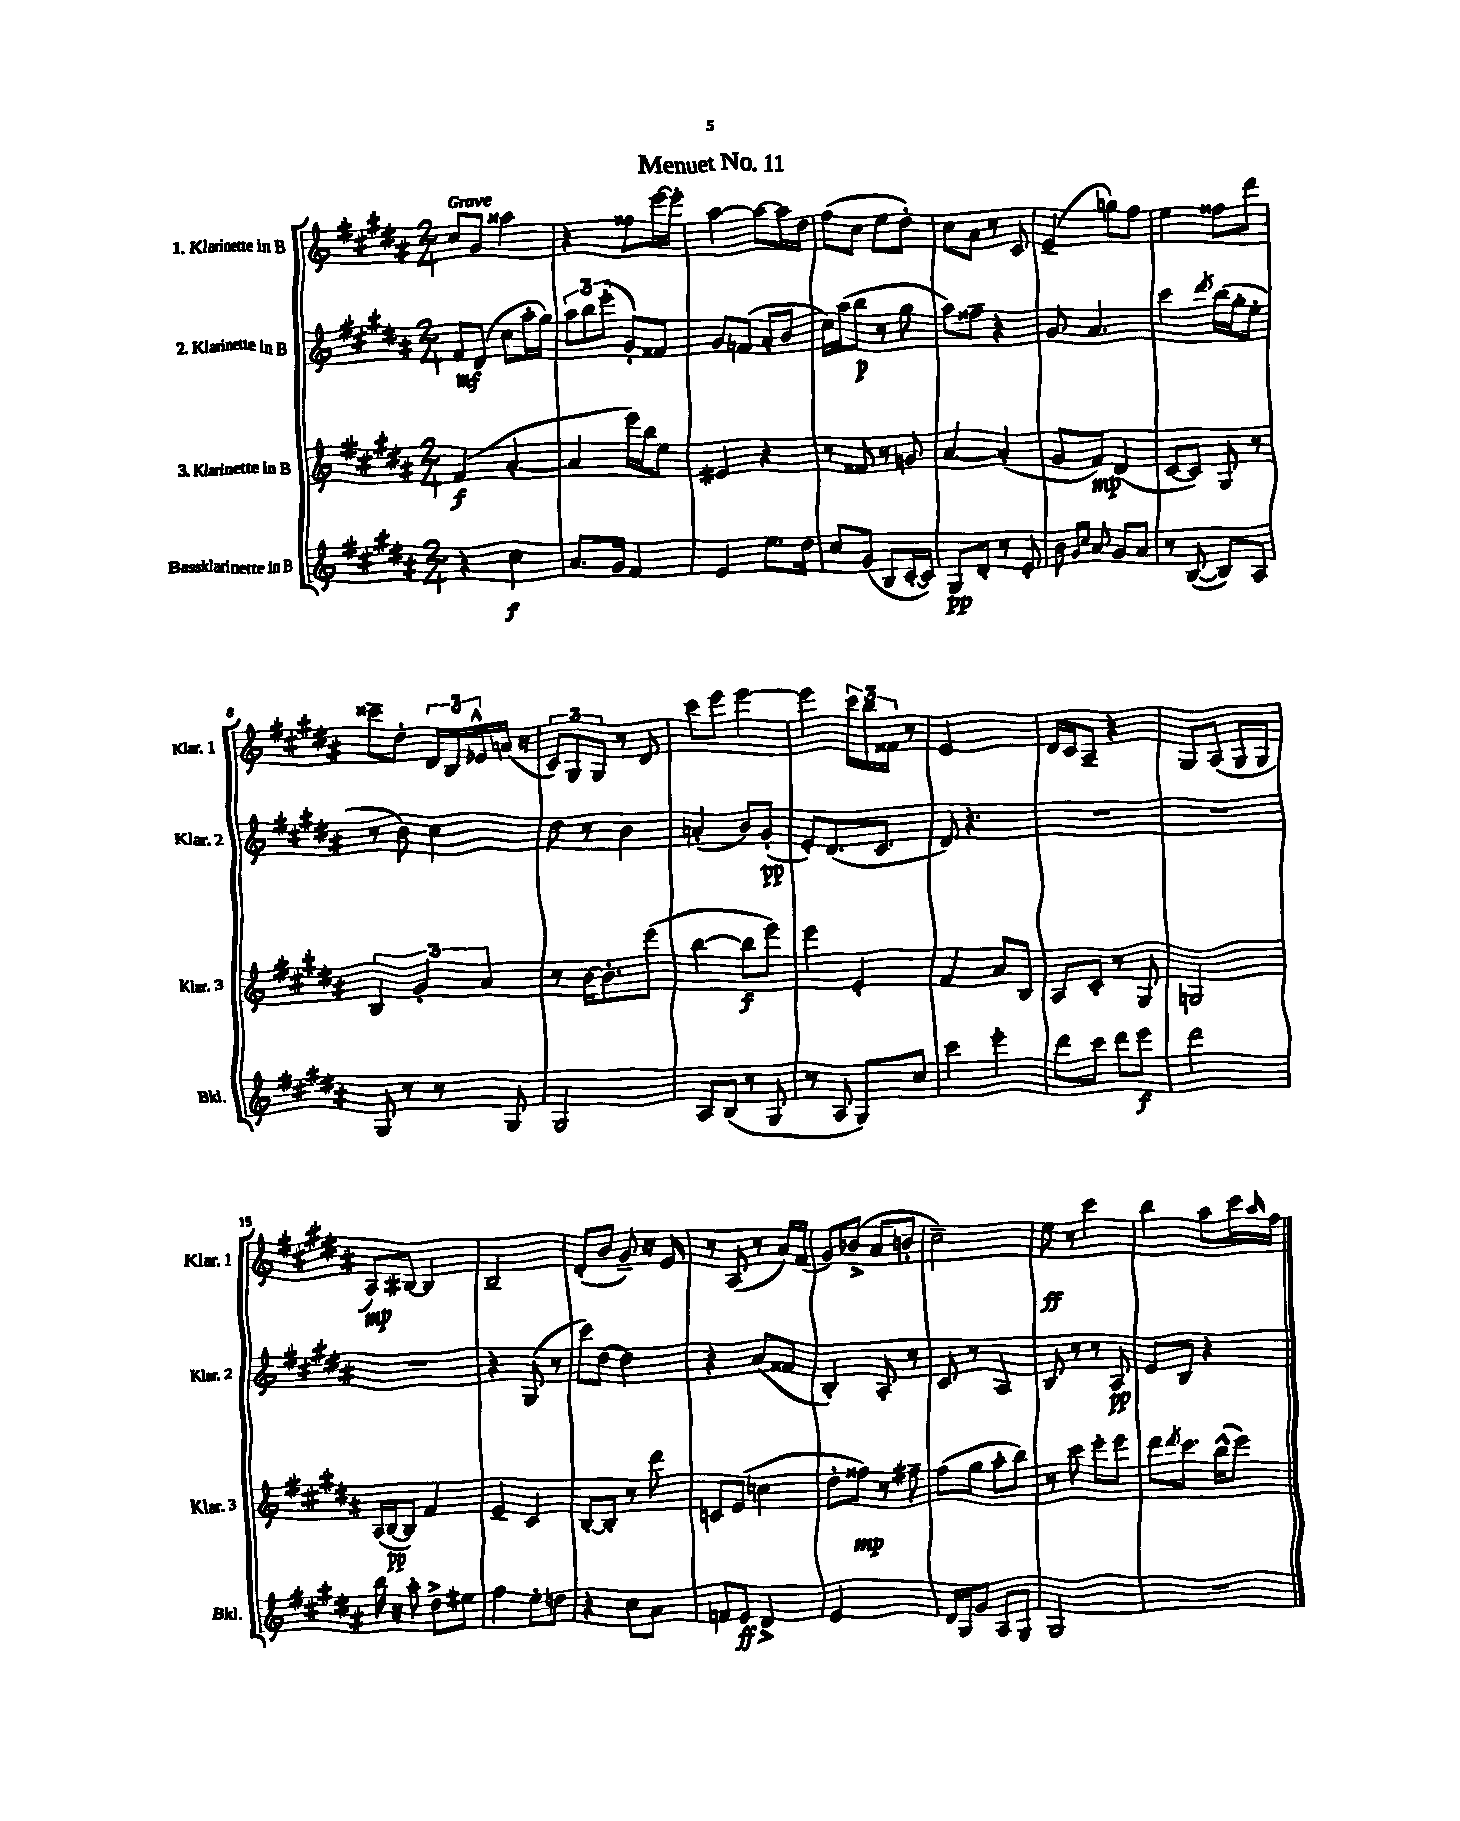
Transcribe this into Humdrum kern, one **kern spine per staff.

**kern	**dynam	**kern	**dynam	**kern	**dynam	**kern	**dynam
*part4	*part4	*part3	*part3	*part2	*part2	*part1	*part1
*staff4	*staff4	*staff3	*staff3	*staff2	*staff2	*staff1	*staff1
*I"Bassklarinette in B	*	*I"3. Klarinette in B	*	*I"2. Klarinette in B	*	*I"1. Klarinette in B	*
*I'Bkl.	*	*I'Klar. 3	*	*I'Klar. 2	*	*I'Klar. 1	*
*clefG2	*	*clefG2	*	*clefG2	*	*clefG2	*
*k[f#c#g#d#a#]	*	*k[f#c#g#d#a#]	*	*k[f#c#g#d#a#]	*	*k[f#c#g#d#a#]	*
*M2/4	*	*M2/4	*	*M2/4	*	*M2/4	*
=1	=1	=1	=1	=1	=1	=1	=1
!	!	!	!	!	!	!LO:TX:a:B:t=Grave	!
4r	.	(4f#/	f	8f#/L	mf	8cc#/L	.
.	.	.	.	(8d#/J	.	8g#/J	.
4cc#\	f	[4a#'/	.	8cc#\L	.	4aa##X\	.
.	.	.	.	16aa#'\L	.	.	.
.	.	.	.	16gg#\JJ)	.	.	.
=2	=2	=2	=2	=2	=2	=2	=2
8.a#/L	.	4a#/]	.	12aa#\L	.	4r	.
.	.	.	.	12bb\	.	.	.
.	.	.	.	(12eee'\J	.	.	.
16g#/Jk	.	.	.	.	.	.	.
4f#/	.	16eee\LL)	.	8g#'/L)	.	8ff##X\L	.
.	.	16bb\J	.	.	.	.	.
.	.	8ee\J	.	8f##X/J	.	[16eee\L	.
.	.	.	.	.	.	16eee'\JJ]	.
=3	=3	=3	=3	=3	=3	=3	=3
4e/	.	4e#X/	.	8g#/L	.	[4aa#\	.
.	.	.	.	(8fn/J	.	.	.
8.ee\L	.	4r	.	8a#'/L	.	8aa#\L_	.
.	.	.	.	8b/J	.	16aa#\L]	.
16dd#\Jk	.	.	.	.	.	16dd#\JJ	.
=4	=4	=4	=4	=4	=4	=4	=4
8cc#/L	.	8r	.	16cc#\LL)	.	(8ff#\L	.
.	.	.	.	(16aa#\J	.	.	.
(8g#/J	.	8f##X/	.	8bb\J	p	8cc#\J	.
8B/L	.	8r	.	8r	.	8ee\L	.
[16c#'/L	.	8gn/	.	8gg#\	.	8dd#'\J)	.
16c#/JJ])	.	.	.	.	.	.	.
=5	=5	=5	=5	=5	=5	=5	=5
8G#/L	pp	[4a#/	.	8aa#\L)	.	8cc#\L	.
8d#'/J	.	.	.	8ff##X~\J	.	8a#\J	.
8r	.	(4a#'/]	.	4r	.	8r	.
8e'/	.	.	.	.	.	8c#/	.
=6	=6	=6	=6	=6	=6	=6	=6
8b\	.	8g#/L	.	8g#/	.	(4e~/	.
16qqg#/LL	.	.	.	.	.	.	.
16qqcc#/JJ	.	.	.	.	.	.	.
8a#/	.	8f#/J)	mp	4.a#/	.	.	.
8g#/L	.	(4d#/	.	.	.	8ggn\L)	.
8a#/J	.	.	.	.	.	8ff#\J	.
=7	=7	=7	=7	=7	=7	=7	=7
8r	.	[8c#/L	.	4ccc#\	.	4ee\	.
([8B/	.	8c#/J])	.	.	.	.	.
.	.	.	.	8qddd#/	.	.	.
8B/L])	.	8G#/	.	(16bb\LL	.	8ff##X\L	.
.	.	.	.	16gg#'\J	.	.	.
8A#/J	.	8r	.	8ee'\J	.	8ddd#\J	.
!!LO:LB:g=z
=8	=8	=8	=8	=8	=8	=8	=8
8G#/	.	6B/	.	8r	.	8ccc##X~\L	.
8r	.	.	.	8b\)	.	8dd#'\J	.
.	.	6g#'/	.	.	.	.	.
8r	.	.	.	4cc#\	.	24d#/LL	.
.	.	.	.	.	.	24B/	.
.	.	6a#/	.	.	.	24e-X^^/	.
8G#/	.	.	.	.	.	(16an/JJ	.
.	.	.	.	.	.	16r	.
=9	=9	=9	=9	=9	=9	=9	=9
2G#/	.	8r	.	8dd#\	.	12c#/L)	.
.	.	.	.	.	.	12G#/	.
.	.	[16b\KL	.	8r	.	.	.
.	.	.	.	.	.	12G#/J	.
.	.	8.b'\]	.	.	.	.	.
.	.	.	.	4b\	.	8r	.
.	.	(8eee\J	.	.	.	8d#/	.
=10	=10	=10	=10	=10	=10	=10	=10
8A#/L	.	[4bb\	.	(4an'/	.	8ccc#\L	.
(8B/J	.	.	.	.	.	8eee\J	.
8r	.	8bb\L]	f	8b/L)	.	[4eee\	.
8G#/	.	8eee\J)	.	(8g#'/J	pp	.	.
=11	=11	=11	=11	=11	=11	=11	=11
8r	.	4eee\	.	8e'/L)	.	4eee\]	.
8A#/	.	.	.	(8.d#/	.	.	.
8G#/L)	.	4e'/	.	.	.	24ccc#\LL	.
.	.	.	.	.	.	24bb\	.
.	.	.	.	8.c#/J	.	.	.
.	.	.	.	.	.	24f##X\JJ	.
8cc#/J	.	.	.	.	.	8r	.
=12	=12	=12	=12	=12	=12	=12	=12
4ccc#\	.	4f#/	.	8d#/)	.	2e/	.
.	.	.	.	4.r	.	.	.
4eee'\	.	8a#/L	.	.	.	.	.
.	.	8B/J	.	.	.	.	.
=13	=13	=13	=13	=13	=13	=13	=13
8ddd#\L	.	8A#/L	.	2r	.	16d#/LL	.
.	.	.	.	.	.	16c#/J	.
8ccc#\J	.	8c#'/J	.	.	.	8A#~/J	.
8ddd#\L	.	8r	.	.	.	4r	.
8eee\J	f	8G#/	.	.	.	.	.
=14	=14	=14	=14	=14	=14	=14	=14
2ddd#\	.	2Gn/	.	2r	.	8G#/L	.
.	.	.	.	.	.	(8A#/J	.
.	.	.	.	.	.	8G#/L	.
.	.	.	.	.	.	8G#/J	.
!!LO:LB:g=z
=15	=15	=15	=15	=15	=15	=15	=15
16bb\	.	(16A#/LL	.	2r	.	8A#/L)	mp
16r	.	[16B/J	pp	.	.	.	.
8aa#'\	.	8B/J])	.	.	.	[8B#X/J	.
8dd#^\L	.	4f#/	.	.	.	4B#/]	.
8ee#X\J	.	.	.	.	.	.	.
=16	=16	=16	=16	=16	=16	=16	=16
4ff#\	.	4e~/	.	4r	.	2B~/	.
8ee'\L	.	4c#/	.	(8G#/	.	.	.
8ddn\J	.	.	.	8r	.	.	.
=17	=17	=17	=17	=17	=17	=17	=17
4r	.	[8B'/L	.	8ccc#\L)	.	(8d#'/L	.
.	.	8B'/J]	.	[8dd#\J	.	8b/J	.
8cc#\L	.	8r	.	4dd#\]	.	8g#~/)	.
8a#\J	.	8ddd#\	.	.	.	16r	.
.	.	.	.	.	.	16e/	.
=18	=18	=18	=18	=18	=18	=18	=18
8fn/L	.	8cn/L	.	4r	.	8r	.
8e/J	ff	(8e/J	.	.	.	(8A#/	.
4d#^/	.	4ccn\	.	(8a#/L	.	8r	.
.	.	.	.	8f##X/J	.	16a#/LL)	.
.	.	.	.	.	.	(16f#/JJ	.
=19	=19	=19	=19	=19	=19	=19	=19
2e/	.	8dd#'\L	.	4B'/)	.	8g#/L)	.
.	.	8ff##X\J)	mp	.	.	(8b-X^/J	.
.	.	8r	.	8A#'/	.	8a#/L	.
.	.	8ff#X~\	.	8r	.	8bn'/J	.
=20	=20	=20	=20	=20	=20	=20	=20
16d#/LL	.	(8ff#\L	.	8c#/	.	2cc#~\)	.
16G#/J	.	.	.	.	.	.	.
8g#/J	.	8gg#\J	.	8r	.	.	.
8A#/L	.	8aa#'\L	.	4A#/	.	.	.
8G#/J	.	8bb\J)	.	.	.	.	.
=21	=21	=21	=21	=21	=21	=21	=21
2G#/	.	8r	.	8B/	.	8ee\	ff
.	.	8ccc#\	.	8r	.	8r	.
.	.	8eee'\L	.	8r	.	4ccc#\	.
.	.	8eee\J	.	8A#/	pp	.	.
=22	=22	=22	=22	=22	=22	=22	=22
2r	.	8ddd#\L	.	8e/L	.	4bb\	.
.	.	8qddd#/	.	.	.	.	.
.	.	8.ccc#\J	.	8B/J	.	.	.
.	.	.	.	4r	.	8aa#\L	.
.	.	(16bb^^\KL	.	.	.	.	.
.	.	8eee\J)	.	.	.	16ccc#\L	.
.	.	.	.	.	.	16qqaa#/	.
.	.	.	.	.	.	16ff#\JJ	.
==	==	==	==	==	==	==	==
*-	*-	*-	*-	*-	*-	*-	*-
